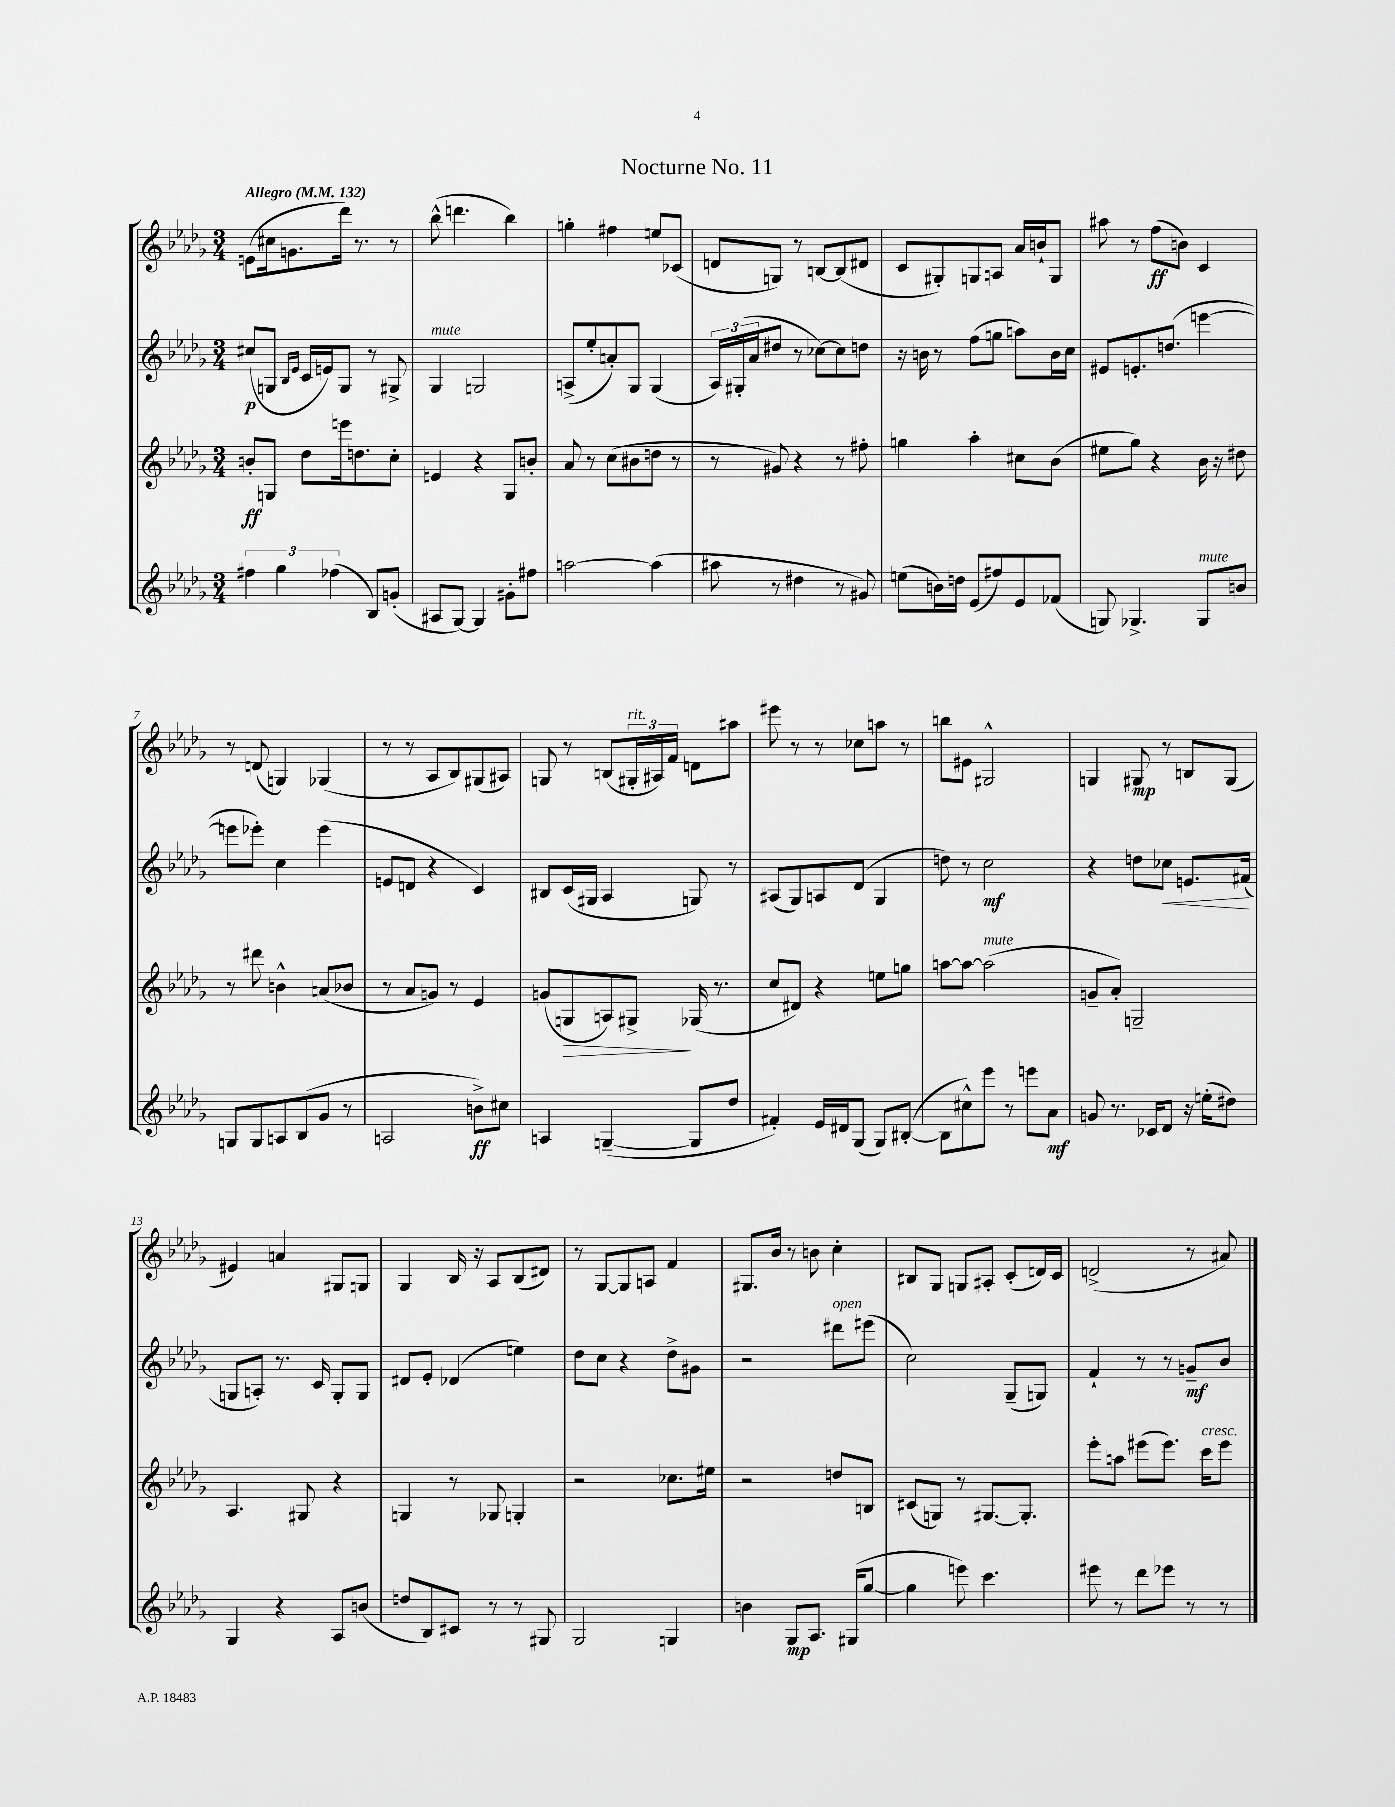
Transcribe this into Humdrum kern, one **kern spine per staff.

**kern	**kern	**kern	**kern
*staff4	*staff3	*staff2	*staff1
*clefG2	*clefG2	*clefG2	*clefG2
*k[b-e-a-d-g-]	*k[b-e-a-d-g-]	*k[b-e-a-d-g-]	*k[b-e-a-d-g-]
*M3/4	*M3/4	*M3/4	*M3/4
*MM132	*MM132	*MM132	*MM132
6ff#	8b'	(8cc#	(8e
.	8G	8G	16cc#
6gg-	.	.	.
.	.	.	8.g
.	.	16qqB-	.
.	.	16qqe-	.
.	8dd-	16c	.
.	.	16e)	.
(6ff-	.	.	.
.	16eee	8G	16ddd-)
.	8.dd	.	8.r
8B-)	.	8r	.
(8g'	8cc'	8G#^	8r
=	=	=	=
8A#	4e	4G-	(8bb-^^
[8G-)	.	.	4.ddd
4G-]	4r	2G	.
8g#'	8G-	.	4bb-)
8ff#	8b'	.	.
=	=	=	=
[2aa	8a-	(8A^	4gg'
.	8r	8ee-'	.
.	(8cc	8a')	4ff#
.	8b#	8G-	.
(4aa]	8dd	(4G-	8ee
.	8r	.	(8c-
=	=	=	=
8aa#	8r	24A-)	8d
.	.	(24G#'	.
.	.	24a-	.
8r	8g#)	8dd#	8G)
4dd#	4r	8r	8r
.	.	[8cc-)	[8B
8r	8r	8cc-]	(8B]
8g#)	8ff#'	8dd	8d#
=	=	=	=
(8ee	4gg	16r	8c
.	.	16b	.
16b)	.	8r	8G#')
16dd	.	.	.
(8e-	4aa-'	(8ff	8G
8ff#)	.	8gg	8A
8e-	8cc#	8aa)	16a-
.	.	.	16b`
(8f-	(8b-	16b	8G
.	.	16cc	.
=	=	=	=
8G)	8ee#	8e#	8aa#
4.G-^	8gg-)	8.e'	8r
.	4r	.	(8ff
.	.	(8.dd	.
.	.	.	8b)
8G-	16b-	[4eee	4c
.	16r	.	.
8b	8dd#	.	.
=	=	=	=
8G	8r	8eee]	8r
8G	8ddd#	8eee-')	(8d
8A	4b^^	4cc	4G)
(8B-	.	.	.
8g-	(8a	(4eee-	(4G-
8r	8b-	.	.
=	=	=	=
2A	8r	8e	8r
.	8a-	8d	8r
.	8g)	4r	8A-
.	8r	.	8B-)
8b^)	4e-	4c)	(8G#
8cc#	.	.	8A#)
=	=	=	=
4A	(8g	8B#	8G
.	8G	(16c	8r
.	.	16G#	.
([4G~	8A)	4A-	(8B
.	8G#^	.	24G#'
.	.	.	24A#)
.	.	.	24f
8G]	(16G-	8G)	8d
.	8.r	.	.
8dd-	.	8r	8aa#
=	=	=	=
4f#')	8cc	(8A#	8eee#
.	8d#)	8G-)	8r
16e-	4r	8A	8r
16d#	.	.	.
(8G-	.	(8d-	8cc-
8G-)	8ee	4G-	8aa
([8B#'	8gg	.	8r
=	=	=	=
8B#]	[8aa	8dd)	8bb
8cc#^^)	8aa_	8r	8e#
8eee-	(2aa]	2cc	2G#^^
8r	.	.	.
8eee	.	.	.
8a-	.	.	.
=	=	=	=
8g	8g~	4r	4G
8.r	8a-')	.	.
.	2G~	8dd	8G#
16c-	.	.	.
8d-	.	8cc-	8r
16r	.	8.e	8B
(16ee'	.	.	.
8dd#)	.	.	(8G#
.	.	(16f#	.
=	=	=	=
4G-	4.A-	8G	4e#)
.	.	8A')	.
4r	.	8.r	4a
.	8G#	.	.
.	.	16c	.
8A-	4r	8G'	8G#
(8b	.	8G	8G
=	=	=	=
8dd	4G	8d#	4G-
8B-)	.	8e-'	.
8c#	8r	(4d-	16B-
.	.	.	16r
8r	8G-	.	8A-
8r	4G'	4ee)	(8B-
8G#	.	.	8d#)
=	=	=	=
2G-	2r	8dd-	8r
.	.	8cc	[8G-
.	.	4r	8G-]
.	.	.	8A
4G	8.cc-	8dd-^	4f
.	.	8g#	.
.	16ee#	.	.
=	=	=	=
4b	2r	2r	8.G#
.	.	.	16b-
8G-	.	.	8r
8.A-	.	.	8b
.	8dd	8ddd#	4cc'
(16G#	.	.	.
[8gg-	8B	(8eee#	.
=	=	=	=
4gg-]	(8c#	2cc)	8B#
.	8G)	.	8G-
8eee)	8r	.	8G
4.ccc	[8.G#	.	8A#'
.	.	(8G-~	(8c'
.	8.G#']	.	.
.	.	8G)	16d)
.	.	.	16c
=	=	=	=
8eee#	8eee-'	4f`	(2d^
8r	8aa	.	.
8ddd-	(8eee#	8r	.
8eee-	8.eee#)	8r	.
8r	.	8g~	8r
.	16ccc	.	.
8r	8eee#	8b-	8a#)
==	==	==	==
*-	*-	*-	*-
